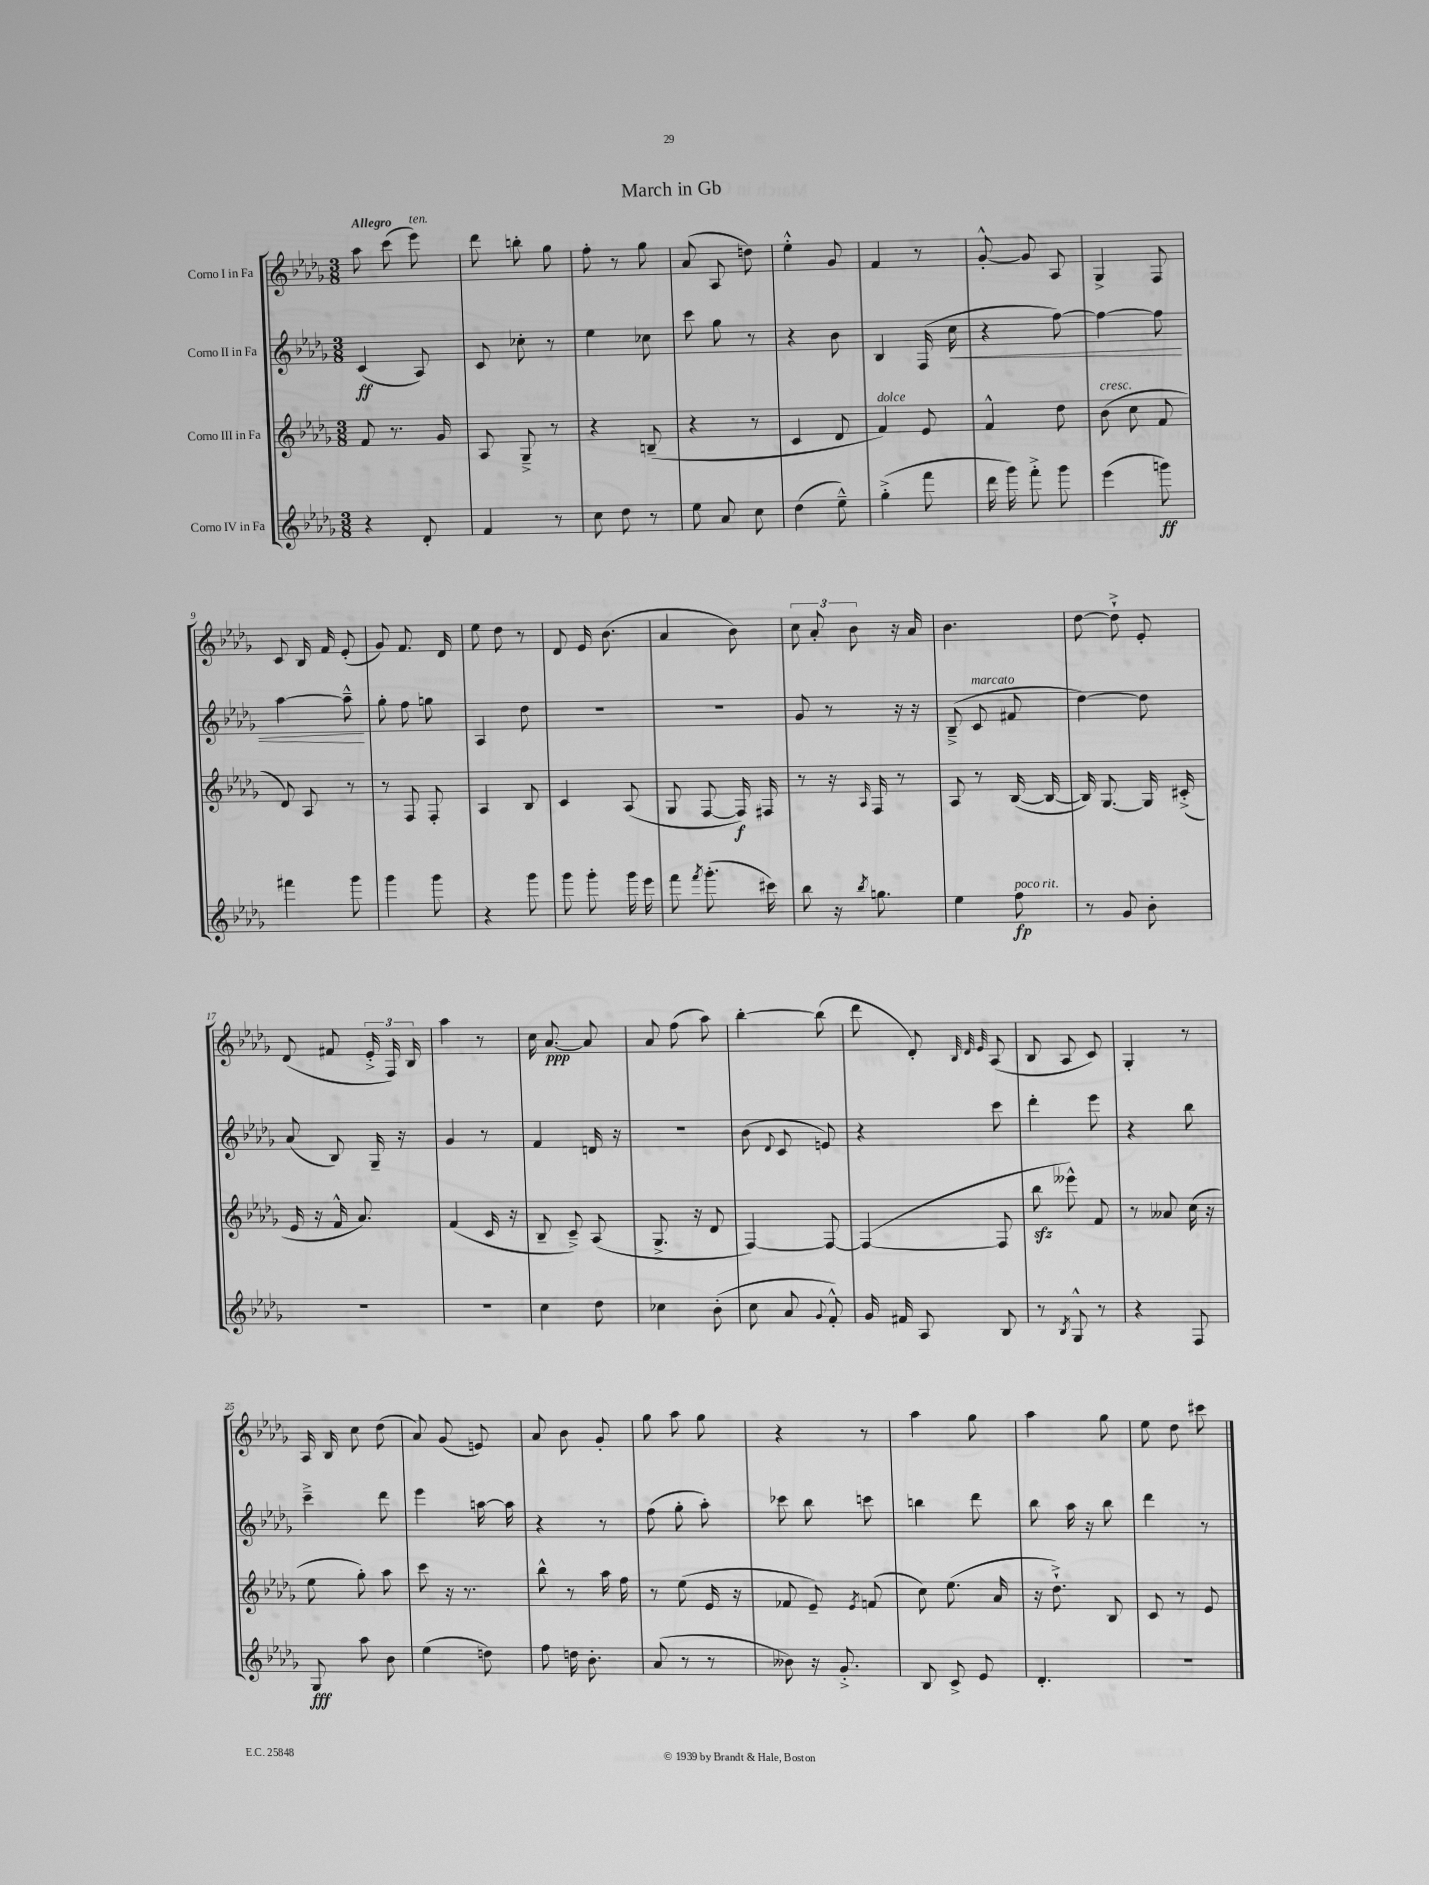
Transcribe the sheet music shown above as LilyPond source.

\header { title = "March in Gb" }
<<
\new StaffGroup <<
\new Staff = "s0" \with { instrumentName = "Corno I in Fa" } {
    \clef treble \key des \major \numericTimeSignature \time 3/8 \tempo "Allegro"
    \autoBeamOff aes''8 c'''8( ees'''8^\markup { \italic "ten." }) |
    des'''8 b''8-. ges''8 |
    f''8-. r8 ges''8 |
    aes'8( aes8 d''8) |
    ees''4-.-^ ges'8 |
    f'4 r8 |
    ges'8~-.-^ ges'8 aes8 |
    ges4-> f8 |
    c'8 bes16 f'16 ees'8-.( |
    ges'8) f'8. des'16 |
    ees''8 des''8 r8 |
    des'8 ees'16 bes'8.( |
    aes'4 bes'8) |
    \tuplet 3/2 { c''8 aes'8-. bes'8 } r16 aes'16 |
    bes'4. |
    des''8~ des''8-!-> ees'8-. |
    des'8( fis'8 \tuplet 3/2 { ees'16-.-> f16) bes16 } |
    aes''4 r8 |
    c''16 aes'8.~\ppp aes'8 |
    aes'8 f''8( aes''8) |
    bes''4~-. bes''8( |
    des'''8 des'8-.) \grace { bes32 des'32 ees'32 } aes8( |
    bes8 aes8 c'8) |
    ges4-. r8 |
    aes16 bes16 c''8 des''8( |
    aes'8) ges'8( e'8) |
    aes'8 bes'8 ges'8-. |
    ges''8 aes''8 ges''8 |
    r4 r8 |
    aes''4 ges''8 |
    aes''4 ges''8 |
    ees''8 des''8 cis'''8 \bar "|." |
}
\new Staff = "s1" \with { instrumentName = "Corno II in Fa" } {
    \clef treble \key des \major \numericTimeSignature \time 3/8
    \autoBeamOff c'4\ff( aes8) |
    c'8 ces''8-. r8 |
    ees''4 ces''8 |
    c'''8 ges''8 r8 |
    r4 bes'8 |
    bes4 f16( c''16\< |
    r4 f''8~) |
    f''4~ f''8 |
    aes''4~ aes''8---^\! |
    ges''8-. f''8 g''8 |
    aes4 des''8 |
    R4. |
    R4. |
    ges'8 r8 r16 r16 |
    bes8--->( c'8^\markup { \italic "marcato" } fis'8 |
    des''4~) des''8 |
    aes'8( bes8) ges16-- r16 |
    ges'4 r8 |
    f'4 d'16 r16 |
    R4. |
    bes'8( \appoggiatura { des'8 } c'8 e'8) |
    r4 c'''8 |
    des'''4-. ees'''8 |
    r4 bes''8 |
    c'''4---> des'''8 |
    ees'''4 a''16~ a''16 |
    r4 r8 |
    f''8( ges''8-. aes''8-.) |
    ces'''8 bes''8 c'''8 |
    b''4 des'''8 |
    bes''8 aes''16 r16 bes''8 |
    des'''4 r8 \bar "|." |
}
\new Staff = "s2" \with { instrumentName = "Corno III in Fa" } {
    \clef treble \key des \major \numericTimeSignature \time 3/8
    \autoBeamOff f'8 r8. ges'16 |
    aes8 ges8---> r8 |
    r4 b8--( |
    r4 r8 |
    c'4 des'8 |
    f'4^\markup { \italic "dolce" }) ees'8 |
    f'4-^ des''8 |
    bes'8^\markup { \italic "cresc." }( c''8 f'8 |
    des'8) aes8 r8 |
    r8 f8 f8-. |
    aes4 bes8 |
    c'4 aes8( |
    ges8 f8~ f16\f) fis16 |
    r8 r16 \grace { aes16 } f16 r8 |
    aes8 r8 bes16~( bes16~ |
    bes16) ges8.~ ges16 cis'16-.->( |
    ees'16 r16 f'16-^ aes'8.) |
    f'4( c'16 r16 |
    bes8-- c'8--->) aes8( |
    ges8.-> r16 des'8 |
    f4~) f8~ |
    f4~( f8 |
    bes''8\sfz eeses'''8-^) f'8 |
    r8 aeses'8 c''16( r16 |
    ees''8 ges''8-.) aes''8 |
    c'''8 r16 r8. |
    bes''8-^ r8 aes''16 f''16 |
    r8 ees''8( ees'16 r16 |
    fes'8 ees'8--) \acciaccatura { ees'8 } f'8( |
    c''8) ees''8.( aes'16 |
    r16 des''8.-!->) bes8 |
    c'8 r8 ees'8 \bar "|." |
}
\new Staff = "s3" \with { instrumentName = "Corno IV in Fa" } {
    \clef treble \key des \major \numericTimeSignature \time 3/8
    \autoBeamOff r4 des'8-. |
    f'4 r8 |
    c''8 des''8 r8 |
    ees''8 aes'8 c''8 |
    des''4( ees''8---^) |
    ges''4-.->( f'''8 |
    des'''16 ges'''16) f'''8-.-> ges'''8 |
    ees'''4( g'''8\ff) |
    fis'''4 ges'''8 |
    ges'''4 ges'''8 |
    r4 ges'''8 |
    ges'''8 ges'''8-. ges'''16 ees'''16 |
    f'''8 \acciaccatura { f'''8 } ges'''8.-.( cis'''16) |
    bes''8 r16 \acciaccatura { bes''8 } g''8. |
    ees''4 f''8\fp^\markup { \italic "poco rit." } |
    r8 ges'8 bes'8-. |
    R4. |
    R4. |
    c''4 des''8 |
    ces''4 bes'8-.( |
    c''8 aes'8 \appoggiatura { ges'8 } f'8-.-^) |
    ges'16 fis'16 aes8 bes8 |
    r8 \acciaccatura { bes8 } ges8-^ r8 |
    r4 f8 |
    ges8\fff aes''8 bes'8 |
    ees''4( d''8) |
    f''8 d''16 bes'8.-. |
    aes'8( r8 r8 |
    beses'8) r16 ges'8.-.-> |
    bes8 c'8-> ees'8 |
    des'4.-. |
    R4. \bar "|." |
}
>>
>>
